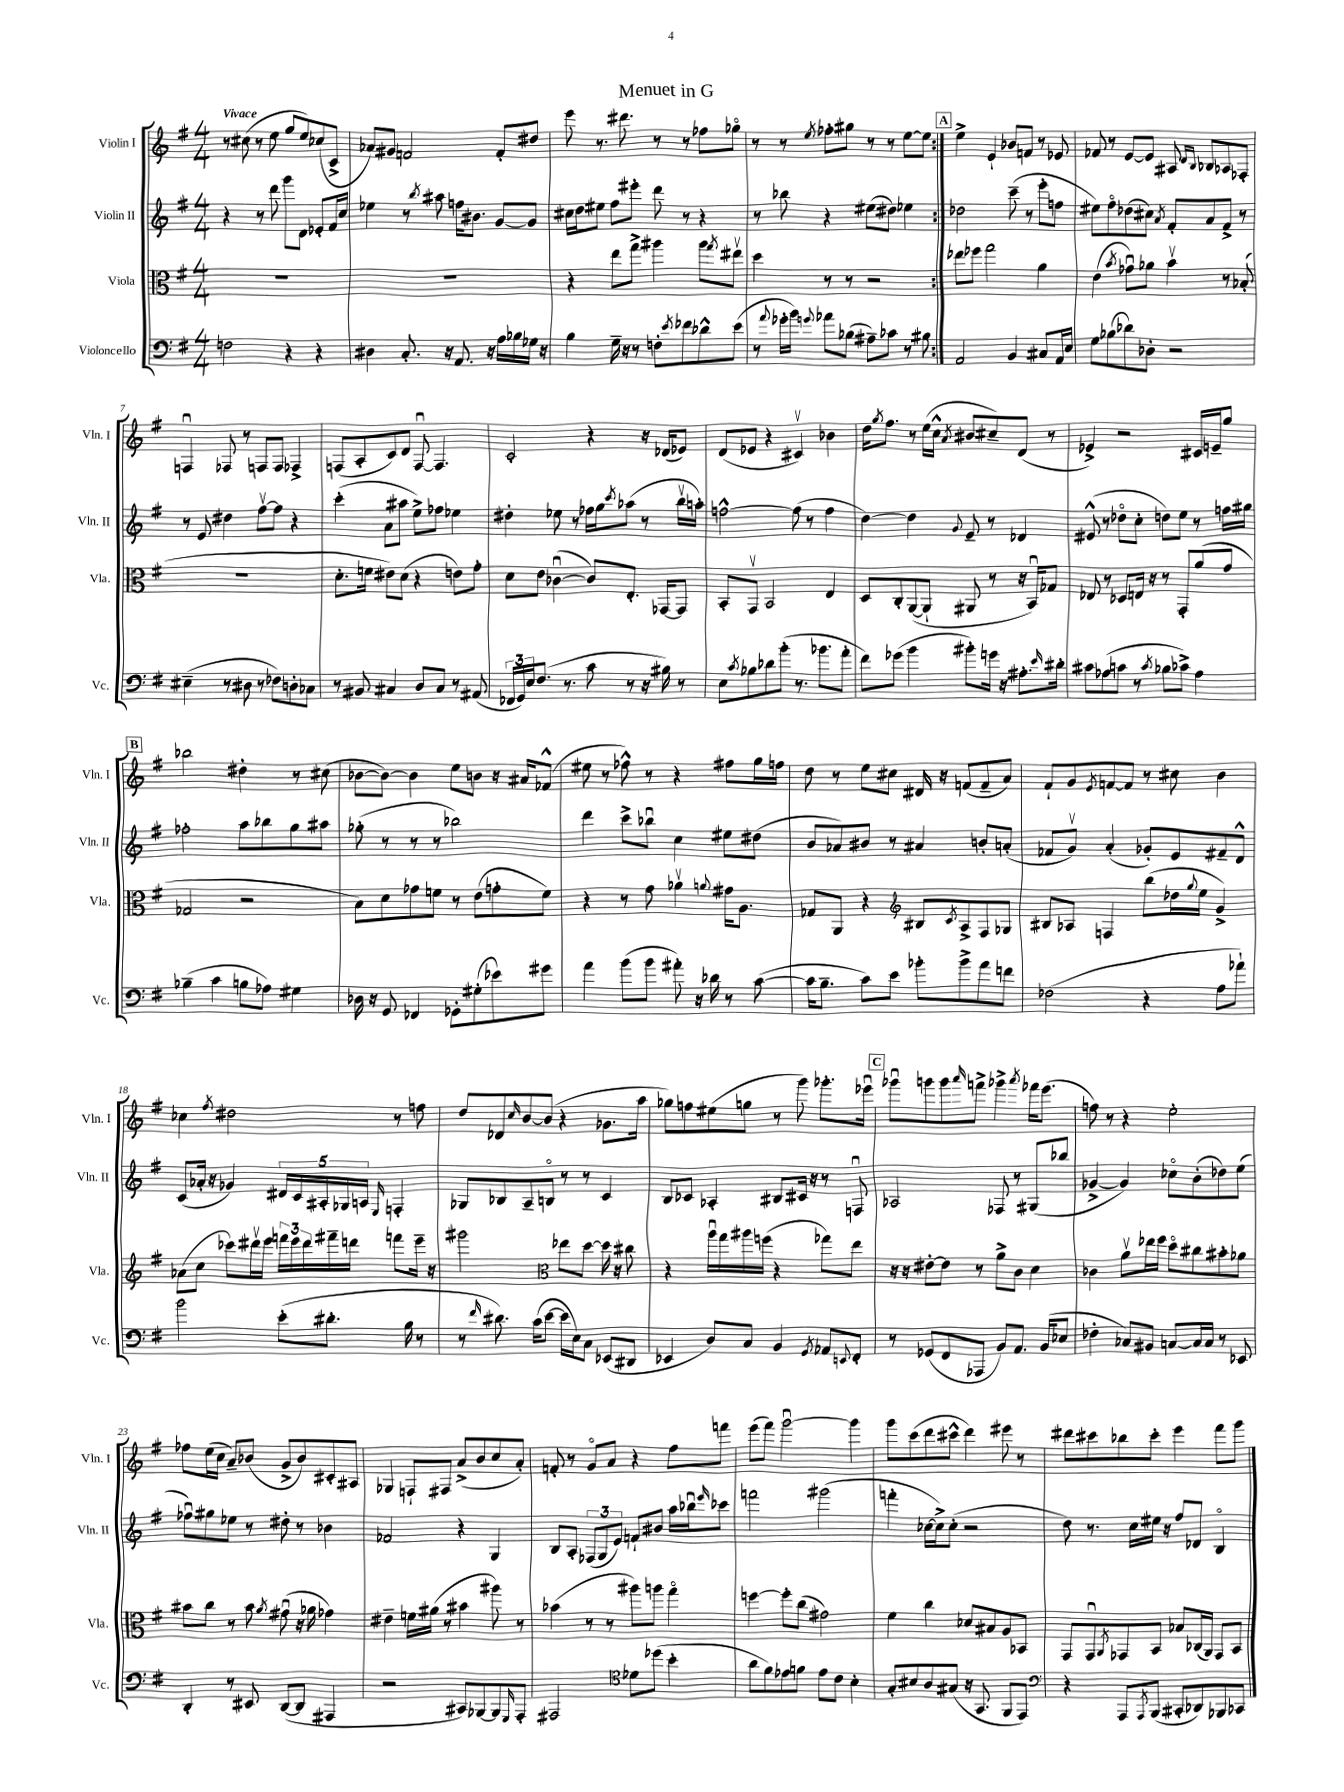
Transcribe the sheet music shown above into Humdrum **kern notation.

**kern	**kern	**kern	**kern
*staff4	*staff3	*staff2	*staff1
*clefF4	*clefC3	*clefG2	*clefG2
*k[f#]	*k[f#]	*k[f#]	*k[f#]
*M4/4	*M4/4	*M4/4	*M4/4
2F	1r	4r	8r
.	.	.	(8cc#
.	.	8r	8r
.	.	8ddd	8ee
4r	.	8ggg	8gg
.	.	8d	8ee)
4r	.	8e-'	(8cc-
.	.	16f#	8c^
.	.	16cc	.
=	=	=	=
4D#	1r	4ee-	8a-)
.	.	.	8g#
8.C'	.	8r	2f
.	.	8qbb	.
.	.	8aa#	.
16r	.	.	.
8.AA	.	16ff	.
.	.	8.b#	.
16r	.	.	.
16A	.	[8g	8f'
16B-	.	.	.
16G-	.	8g]	8dd#
16r	.	.	.
=	=	=	=
4B	4r	16cc#	8eee
.	.	16dd	.
.	.	8ee#	8.r
16G~	8ee	8ff#	.
16r	.	.	8.ddd#
8r	8gg^	8eee#'	.
8F'	4aa#	8ddd	8r
8qe	.	.	.
8f-	.	8r	8r
8d-^^	8aa#	4r	8ff-
.	8qgg	.	.
(8e	8ee#v	.	8gg-o
=	=	=	=
8r	4dd	8r	8r
8qqa	.	.	.
16g-'	.	8bb-	8r
16b)	.	.	.
8qqg	.	.	8qee
8a-	8r	4r	8ff-'
(8B-	8r	.	8gg#
8A#~)	2r	(8ee#	8r
8c-	.	8dd#)	8r
8r	.	4ee-	[8ee
8B#	.	.	8ee]
=:|!	=:|!	=:|!	=:|!
2AA	8ee-	2dd-	4ee^
.	8ff-	.	.
.	2gg	.	4e`
4BB	.	(8ccc~	8b-
.	.	8r	8f
8C#	4a	8eee'	8r
16AA	.	8ff	8e-
16E	.	.	.
=	=	=	=
8G	(4e	8ee#)	8f-
(8B-	.	8ff#o	8r
.	8qb	.	.
8d-)	8g-u)	(8dd-	[8e
8D-'	8a-	8cc#)	8e]
.	.	8qa	.
2r	4bv	8f#'	8A#
.	.	.	16qqd
.	.	.	16qqB
.	.	8a	8B-
.	8r	8f#^	8A-
.	(8B-'	8r	8F-'
=	=	=	=
(4E#~	1r	8r	4Fu
.	.	8e	.
8r	.	4dd#	8F-
8D#	.	.	8r
8r	.	[8ff#v	8F
8F-)	.	8ff#]	8F
8D'	.	4r	4F-^
8C-	.	.	.
=	=	=	=
8r	8.d'	(4ccc'	(8F
8BB#	.	.	8A'
.	16f	.	.
4C#	8e#)	8a	8c)
.	(8d	8aa#	8d
8D	4r	8ee^)	[8Fu
8C#	.	8ff-	4.F]
8r	8e)	4ee-	.
(8AA#	8g'	.	.
=	=	=	=
24FF-	8d	4dd#'	2c'
24GG)	.	.	.
24E	.	.	.
(8.F#	8e	.	.
.	([4c-u	8ee-	.
8.r	.	.	.
.	.	8r	.
8c	8c-])	16ff-	4r
.	.	16gg	.
.	.	8qccc	.
8r	8.E'	(8aa-	.
16r	.	8r	16r
16B#)	[16GG-	.	(16d-
8r	8GG-]	16bbv	8e-)
.	.	16aa')	.
=	=	=	=
8E	8BB'	[2ff^^	(8d
8qc	.	.	.
8B-	8GGv	.	8e-
8d-	2BB	.	4r
(8b'	.	.	.
8.r	.	(8ff]	4c#v)
.	.	8r	.
8.b-	.	.	.
.	4E	4ff	4b-
8a'	.	.	.
=	=	=	=
8f#)	8D	[4dd)	16dd
.	.	.	8qgg
.	.	.	8.ff#
(8g-	8C'	.	.
4b	([8AA	4dd]	8r
.	8AA`]	.	(16ee
.	.	.	16cc^^
.	.	8qqg	8qa
8b#')	8AA#	8e~	8b#
16g	8r	8r	8cc#~)
16r	.	.	.
8.A#'	16r	4d-	(8d
.	16BBu)	.	.
.	8G-	.	8r
16qqe	.	.	.
16d#'	.	.	.
=	=	=	=
8c#	8E-	(8e#^^	4e-^)
(8A-	8r	8r	.
8c	8D-	8dd-o	2r
8r	16E	8cc'	.
.	16r	.	.
8qc	.	.	.
8B-	8r	8dd)	.
8c-^)	8GG'	8ee	.
4A-	(8a	8r	16c#
.	.	.	16e~
.	8g	16ff	8gg
.	.	16gg#	.
=	=	=	=
(4B-~	2G-	2ff-'	2bb-
4c	.	.	.
8B	2r	8aa	4dd#'
8A-)	.	8bb-	.
4G#	.	8gg	8r
.	.	8aa#	(8cc#
=	=	=	=
16D-	8B)	(8gg-'	[8b-
16r	.	.	.
8GG	8d	8r	8b-_)
4FF-	8g-	8r	4b-]
.	8f	8r	.
8GG-'	8r	2bb-)	8ee
(8G#'	(8e	.	8b
8e-)	8g'	.	16r
.	.	.	16a#
8g#	8f)	.	(8f-^^
=	=	=	=
4a	4r	4ddd	8ee#
.	.	.	8r
(8b	8r	8ccc^	8ff-^^)
8b	8g	8bb-u	8r
8a#')	4a-v	4cc	4r
16r	.	.	.
16d-	.	.	.
.	8qqa	.	.
8r	16g#	8ee#	8ff#
.	8.A	.	.
([8c	.	(8dd#	16gg
.	.	.	16ff
=	=	=	=
16c]	8G-	8b	8dd
8.B~	.	.	.
.	8AA	8a-)	8r
8c)	4r	8b#	8ee
8e	.	8r	8cc#
*	*clefG2	*	*
8b-'	8B#	4a#	16d#
.	.	.	16r
.	8qc	.	.
8b-^	8A^	.	(8f
8a	8F#	8b'	8f~
8f	8G-	(8a'	8a)
=	=	=	=
(2F-	8B#	8f-	8f#`
.	8A-	8gv)	8g
.	.	.	8qe
.	4F	(4a'	[8f
.	.	.	8f]
4r	(8bb	8g-')	8r
.	16dd-	8e	8cc#
.	8qqgg	.	.
.	16ee	.	.
8A	4g^)	8f#~	4b
8a-`)	.	8d^^	.
=	=	=	=
2b	(8a-	(8c	4cc-
.	8cc	16a-'	.
.	.	16r	.
.	.	.	8qff#
.	8ccc-)	4g-)	2dd#
.	16ddd#v	.	.
.	16eee	.	.
(8e'	24fff	20d#	.
.	24eee	.	.
.	.	20c	.
.	24ddd#	.	.
.	.	20A#'	.
8.d#'	16fff#~	.	.
.	.	20G-	.
.	16ddd	.	.
.	.	20A	.
.	.	16qqE	.
.	8fff	4F'	8r
16B	.	.	.
8r	16eee~	.	8ff
.	16r	.	.
=	=	=	=
8r	2ggg#	8G-	8dd
16qqf#	.	.	.
8.d#)	.	8B-	8d-
.	.	.	16qqcc
.	.	8A~	[8b
(16c	.	.	.
[8e	.	8Bo	(8b]
*	*clefC3	*	*
16e]	8ee-	8r	4r
16E)	.	.	.
8C	[8dd	8r	.
(8EE-	16dd]	4c	8.g-
.	16r	.	.
8DD#	8cc#	.	.
.	.	.	16aa
=	=	=	=
4EE-	4r	8B	8gg-)
.	.	8c-	8ff
8D)	16aau	4A-'	(8ee#
.	16gg	.	.
8C	16aa#	.	8gg
.	(16ff	.	.
4BB	4r	8B#	8r
.	.	16c#	8ggg)
.	.	16r	.
8qGG	.	.	.
8AA-	8gg-)	8r	8.ggg-'
8qqEE	.	.	.
8FF#'	8ee	8Fu	.
.	.	.	16eee-u
=	=	=	=
8r	16r	2A-	8ggg-u
.	16r	.	.
(8GG-	[8e#'	.	8ggg
8FF#	8e#]	.	8ggg
.	.	.	16qqaaa
8AAA-	8r	.	8fff^
8BB)	8a^	8F-	4ggg-^
8.AA	8c	8r	.
.	.	.	8qaaa
.	4d	(8G#	16fff-
(16BB	.	.	(8.eee
8E-	.	8bb-	.
=	=	=	=
4F-'	4c-	[4g-^	8ff)
.	.	.	8r
8C-)	8av	4g-])	4r
8BB#	16ee-	.	.
.	16ff#	.	.
[8C	8ddo	8cc-o	2ee'
16C]	8cc#	(8b'	.
16C	.	.	.
8r	8b#'	8dd-)	.
8EE-	8a-	(8ee	.
=	=	=	=
4DD'	8b#	8ff-u)	8ff-
.	8cc	8gg#	(16ee
.	.	.	16cc
8r	8r	8ee-	8a~)
8EE#	8b#	8r	(8b-
.	8qa	.	.
([8DD	(8g#u	8dd#'	8g^
8DD]	16r	8r	8b-)
.	16a-	.	.
4AAA#	4g-)	4b-	8c#'
.	.	.	8A#
=	=	=	=
2r	4e#~	2f-	4G-
.	16f	.	8F`
.	(16a#	.	.
.	8r	.	8F#
8CC#)	4b#	4r	(8a^
[8BBB-	.	.	8b
8BBB-]	8aa#)	4G	8cc
16qqGGG	.	.	.
8AAA'	8r	.	8a')
=	=	=	=
2AAA#	(4b-	8B	8f'
.	.	8A'	8r
.	8r	(12F-	8go
.	.	12G	.
.	8r	.	8a
.	.	12e)	.
*clefC4	*	*	*
8d-	8aa#)	8f`	4r
(8dd-	8aa	8b#	.
4b'	4ggo	16aa	8ff#
.	.	16bb-u	.
.	.	16qqeee	.
.	.	8ccc-	8fff
=	=	=	=
8a	[4ff	2fff	(8eee
8f#)	.	.	8fff#)
8e-	8ff']	.	[2gggu
8f	(8cc	.	.
8e-	2g#)	(2ggg#	.
8c	.	.	.
4B'	.	.	4ggg]
=	=	=	=
8G'	4f#	4fff'	8ggg
8B#	.	.	(8ccc
8A	4cc	[16cc-	8ddd
.	.	16cc-^])	.
(8G#	.	(8cc-'	8ccc#^^
16r	8d-	2r	4ddd)
8.GG	.	.	.
.	8B#	.	.
8FF#	8A	.	8eee#
8EE)	8BB-	.	8r
=	=	=	=
*clefF4	*	*	*
4r	8GG	8dd)	8ddd#
.	8GGu	8.r	8ccc#
.	8qAA	.	.
8AAA	8GG-	.	8bb-
.	.	16cc	.
8qAAA	.	.	.
(8BBB	8BB	16ee#	8ccc#'
.	.	16r	.
8CC#'	8B-	8ff#	4eee
8DD-)	(16C-	8d-	.
.	16AA)	.	.
8BBB-	8GG-	4Bo	8fff#
8CC-	8BB	.	8ggg
==	==	==	==
*-	*-	*-	*-
